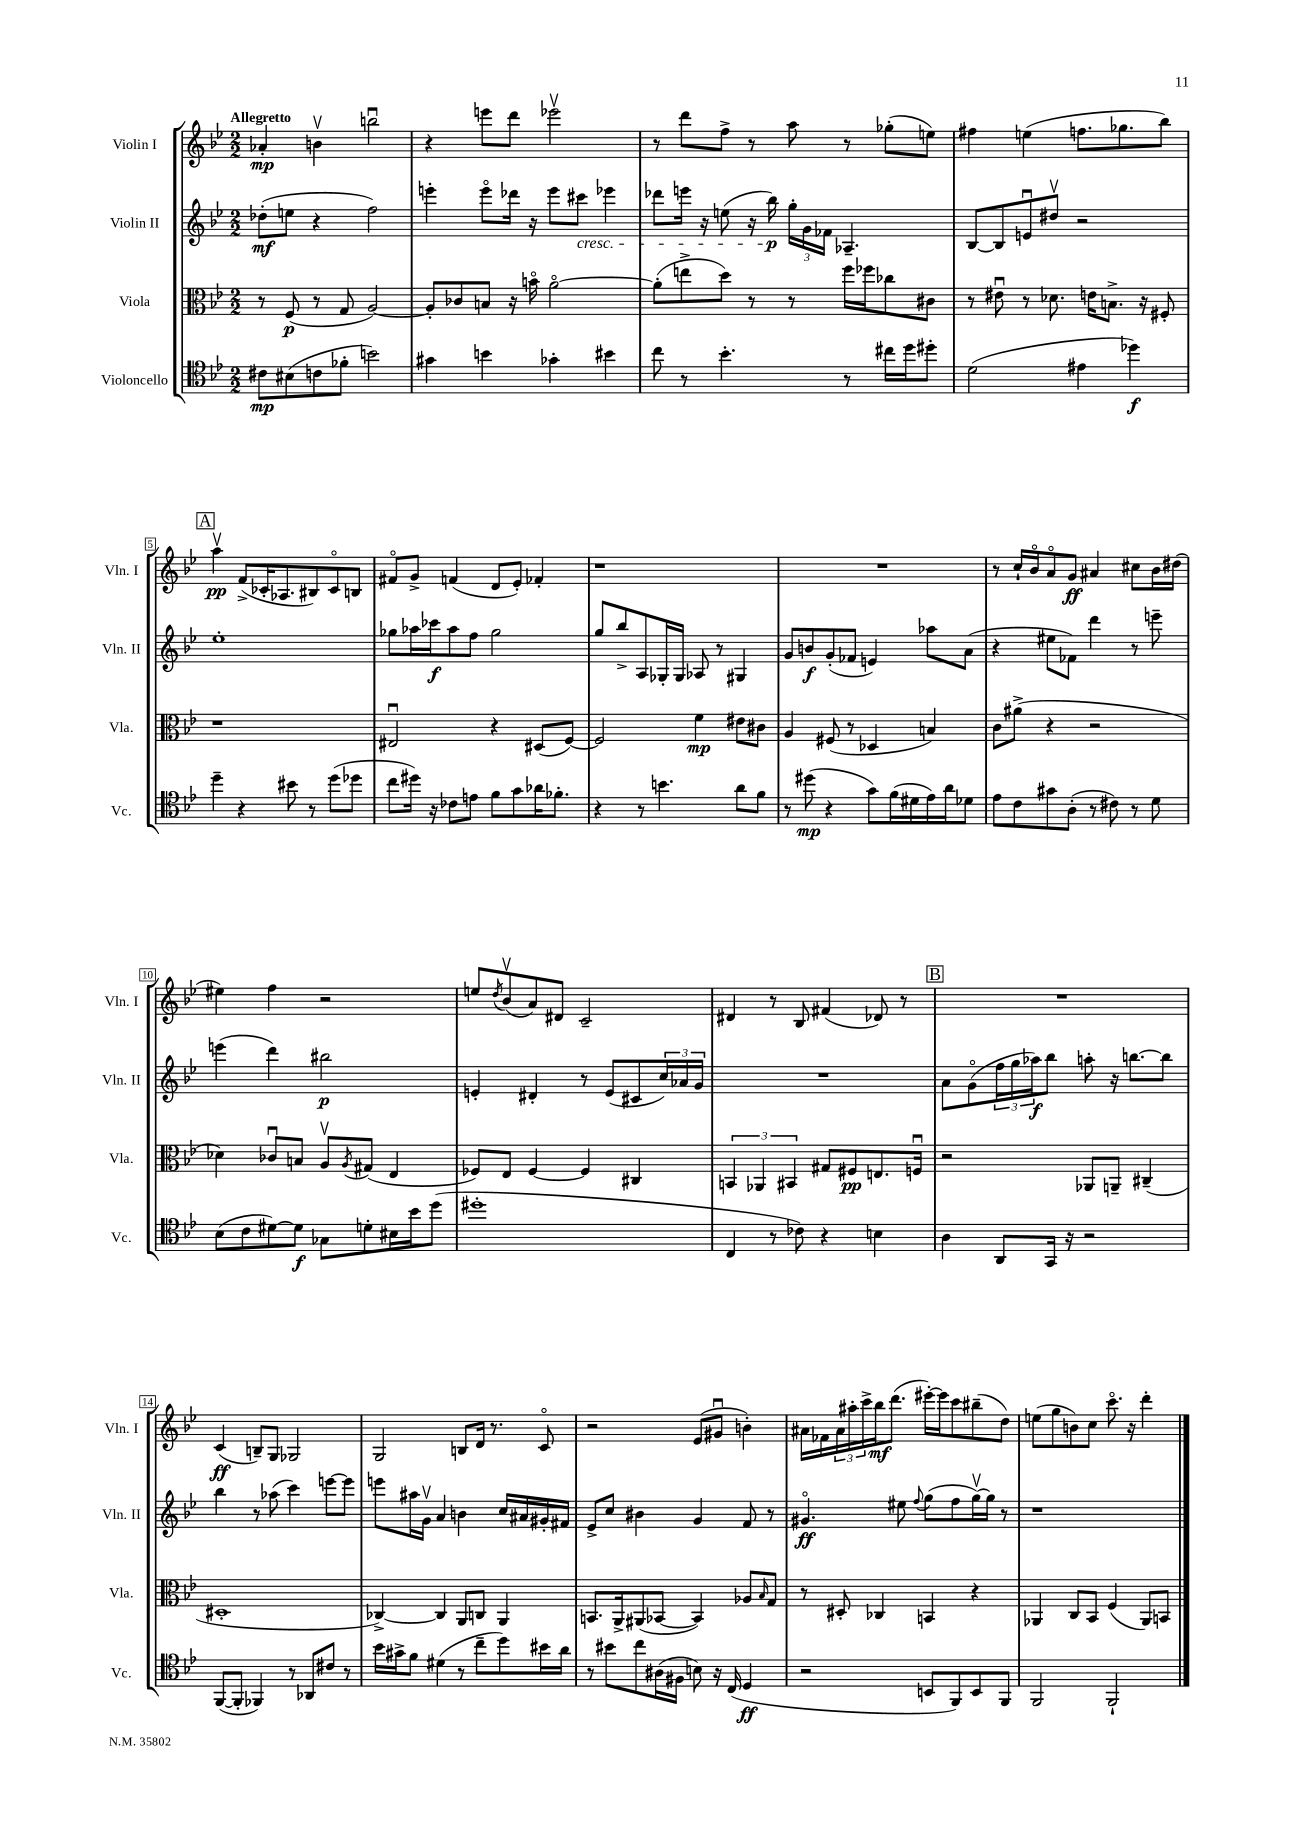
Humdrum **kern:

**kern	**kern	**kern	**kern
*staff4	*staff3	*staff2	*staff1
*clefC4	*clefC3	*clefG2	*clefG2
*k[b-e-]	*k[b-e-]	*k[b-e-]	*k[b-e-]
*M2/2	*M2/2	*M2/2	*M2/2
8c#\L	8r	(8dd-'\L	4a-'/
(8B#\	(8F/	8ee\J	.
8c\	8r	4r	4bv\
8f-'\J	8G/	.	.
2b\)	[2A/)	2ff\)	2bbu\
=	=	=	=
4g#\	8A'/]L	4eee'\	4r
.	8c-/	.	.
4b\	8B/J	8eeeo\L	8eee\L
.	16r	16ddd-\Jk	8ddd\J
.	16bo\	16r	.
4g-'\	[2ao\	8eee\L	2eee-v\
.	.	8ccc#\J	.
4b#\	.	4eee-\	.
=	=	=	=
8cc\	(8a'\]L	8ddd-\L	8r
8r	8ee^\	16eee\Jk	8ddd\L
.	.	16r	.
4.b-'\	8dd\J)	(8ee\	8ff^\J
.	8r	16r	8r
.	.	16bb-\)	.
.	8r	24gg'\LL	8aa\
.	.	24g\	.
.	.	24f-\JJ	.
8r	16ff\LL	4.A-~/	8r
.	16ff-\J	.	.
16cc#\LL	8cc-\	.	(8gg-'\L
16dd\J	.	.	.
8dd#'\J	8c#\J	.	8ee\J)
=	=	=	=
(2d\	8r	[8B-/L	4ff#\
.	8e#u\	8B-/]	.
.	8r	8eu/	(4ee\
.	8.d-\	8dd#v/J	.
4e#\	.	2r	8.ff\L
.	16e\LK	.	.
.	8.B^\J	.	.
.	.	.	8.gg-\
4dd-\)	.	.	.
.	16r	.	.
.	8F#'/	.	8bb-\J)
=	=	=	=
4dd~\	1r	1ee-'	4aav\
4r	.	.	(8f^/L
.	.	.	16c-'/K
.	.	.	8.A-/
8b#\	.	.	.
8r	.	.	8B#/)
(8dd\L	.	.	8c-o/
8dd-\J	.	.	8B/J
=	=	=	=
8cc\L	2E#u/	8gg-\L	8f#o/L
16dd#\Jk)	.	16aa-\L	8g^/J
16r	.	16ccc-\J	.
8c-\L	.	8aa-\	(4f/
8e\J	.	8ff\J	.
8f\L	4r	2gg-\	8d/L
8g\	.	.	8e-'/J)
16a-\K	(8D#/L	.	4f-'/
8.f-'\J	.	.	.
.	[8F/J)	.	.
=	=	=	=
4r	2F/]	8gg/L	1r
.	.	8bb-^/	.
8r	.	8A/	.
4.b\	.	16G-'/L	.
.	.	16G-/JJ	.
.	4f\	8A-/	.
.	.	8r	.
8a\L	8e#\L	4G#/	.
8f\J	8c#\J	.	.
=	=	=	=
8r	4A/	8g/L	1r
(8dd#\	.	8b/	.
4r	(8F#/	(8g'/	.
.	8r	8f-/J	.
8g\L)	4D-/	4e/)	.
(16f\L	.	.	.
16d#\	.	.	.
16e-\)	4B/)	8aa-\L	.
16a\J	.	.	.
8d-\J	.	(8a\J	.
=	=	=	=
8e-\L	8c\L	4r	8r
8c\	(8a#^\J	.	16cc`/LL
.	.	.	16b-o/J
8g#\	4r	8ee#\L	8ao/
(8A'\J	.	8f-\J)	8g/J
8r	2r	4ddd\	4a#/
8c#\)	.	.	.
8r	.	8r	8cc#\L
8d\	.	8eee~\	16b-\L
.	.	.	(16dd#\JJ
=	=	=	=
(8B-\L	4d-\)	(4eee\	4ee#\)
8c\	.	.	.
[8d#\)	8c-u/L	4ddd\)	4ff\
8d#\]J	8B/J	.	.
8G-\L	8Av/L	2bb#\	2r
.	8qA/	.	.
8d'\	(8G#/J	.	.
16B#\L	4E-/	.	.
16b-\J	.	.	.
(8dd\J	.	.	.
=	=	=	=
1dd#'	8F-/L)	4e'/	8ee/L
.	.	.	8qdd/
.	8E-/J	.	(8b-v/
.	[4F-/	4d#'/	8a/)
.	.	.	8d#/J
.	4F-/]	8r	2c~/
.	.	(8e/L	.
.	4C#/	8c#/	.
.	.	24cc/L)	.
.	.	24a-/	.
.	.	24g/JJ	.
=	=	=	=
4C/	6BB/	1r	4d#/
.	6AA-/	.	.
8r	.	.	8r
.	6BB#/	.	.
8c-\)	.	.	8B-/
4r	8G#/L	.	(4f#/
.	8F#/	.	.
4B\	8.E/	.	8d-/)
.	.	.	8r
.	16Fu/Jk	.	.
=	=	=	=
4A\	2r	8a\L	1r
.	.	(8go\	.
8AA/L	.	24ff\L	.
.	.	24gg\	.
.	.	24aa-\J)	.
16GG/Jk	.	8bb-\J	.
16r	.	.	.
2r	8AA-/L	8aa'\	.
.	8AA~/J	16r	.
.	.	[8.bb\L	.
.	(4C#~/	.	.
.	.	8bb\]J	.
=	=	=	=
([8FF/L	1D#'	4bb-\	(4c/
8FF'/]J	.	.	.
4FF-/)	.	8r	8B~/L)
.	.	(8aa-\	8G/J
8r	.	4ccc\)	2G-/
8AA-/L	.	.	.
8c#/J	.	[8eee\L	.
8r	.	8eee\]J	.
=	=	=	=
16b-\LL	[4C-^/)	8eee\L	2G/
16g#^\J	.	.	.
8f\J	.	16aa#\L	.
.	.	16gv\JJ	.
(4d#\	4C-/]	4a/	.
8r	8AA/L	4b\	8B/L
8cc~\L	8C/J	.	16d/Jk
.	.	.	8.r
8dd\)	4AA/	16cc/LL	.
.	.	16a#/	.
16b#\L	.	16g#'/	8co/
16a\JJ	.	16f#/JJ	.
=	=	=	=
8r	8.BB/L	8e-^/L	2r
8b#\L	.	8cc/J	.
.	16AA^/k	.	.
8cc\	(8AA#/	4b#\	.
(16A#\L	[8BB-/J	.	.
16F#\JJ	.	.	.
8B\)	4BB-/])	4g/	(8e-/L
16r	.	.	8g#u/J
(16C/	.	.	.
4D/	8A-/L	8f/	4b'\)
.	16qqB-/	.	.
.	8G/J	8r	.
=	=	=	=
2r	8r	4.g#o/	16a#\LL
.	.	.	16f-\
.	8D#'/	.	24a#\
.	.	.	24aa#'\
.	.	.	24ccc^\
.	4C-/	.	16bb-\J
.	.	.	(8.ddd\J
.	.	8ee#\	.
.	.	8qqff/	.
8BB/L	4BB/	(8gg\L	[16eee#'\LL)
.	.	.	16eee#\]J
8FF/)	.	8ff\	8ccc\
8BB/	4r	[16ggv\L)	(8bb#~\
.	.	16gg\]JJ	.
8FF/J	.	8r	8dd\J)
=	=	=	=
2FF/	4AA-/	1r	(8ee\L
.	.	.	8gg\
.	8C/L	.	8b\)
.	8BB-/J	.	8cc\J
2FF`/	(4F/	.	8.ccco\
.	.	.	16r
.	8AA-/L)	.	4ddd'\
.	8BB/J	.	.
==	==	==	==
*-	*-	*-	*-
